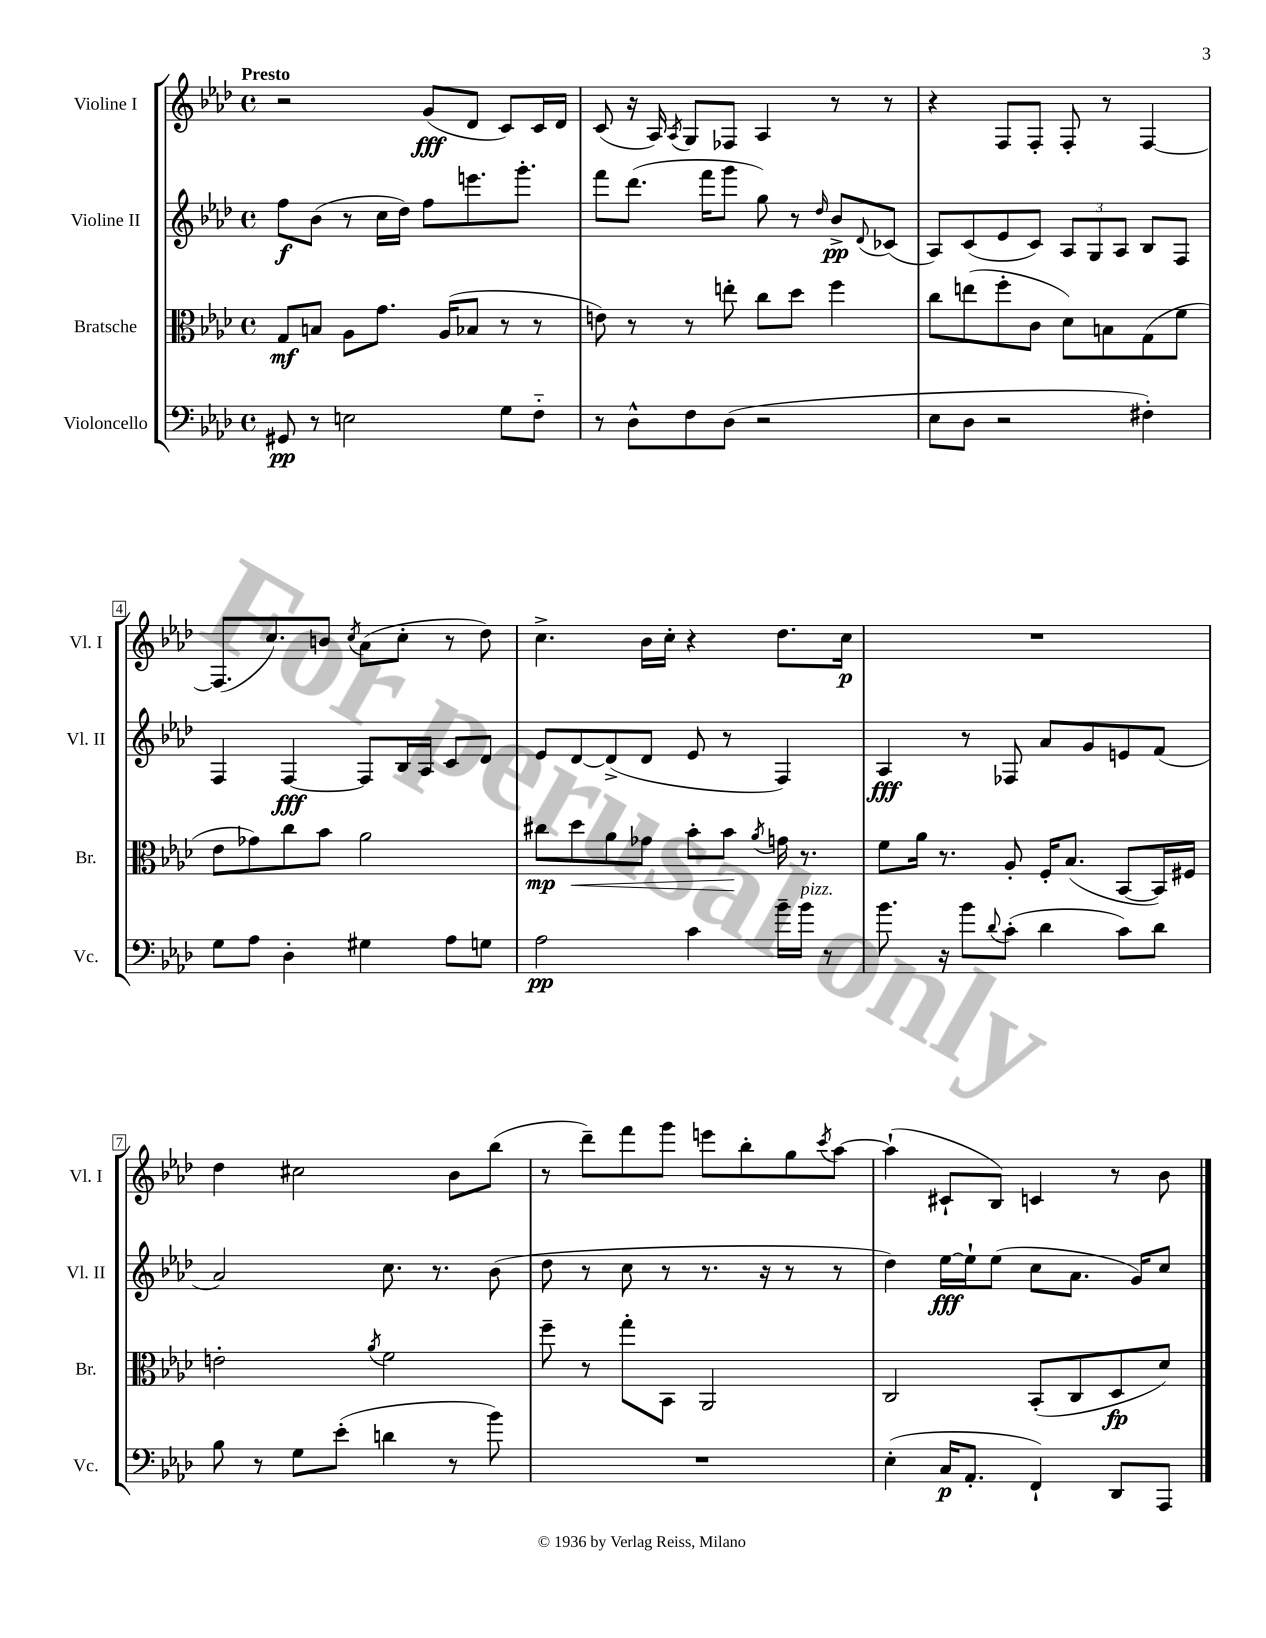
<<
\new StaffGroup <<
\new Staff = "s0" \with { instrumentName = "Violine I" shortInstrumentName = "Vl. I" } {
    \clef treble \key aes \major \defaultTimeSignature \time 4/4 \tempo "Presto"
    r2 g'8\fff( des'8 c'8) c'16 des'16 |
    c'8( r16 aes16) \acciaccatura { aes8 } g8 fes8 aes4 r8 r8 |
    r4 f8 f8-. f8-. r8 f4~ |
    f8.( c''8.) b'8 \acciaccatura { c''8 } aes'8( c''8-. r8 des''8) |
    c''4.-> bes'16 c''16-. r4 des''8. c''16\p |
    R1 |
    des''4 cis''2 bes'8 bes''8( |
    r8 des'''8--) f'''8 g'''8 e'''8 bes''8-. g''8 \acciaccatura { c'''8 } aes''8~ |
    aes''4-!( cis'8-! bes8) c'4 r8 bes'8 \bar "|." |
}
\new Staff = "s1" \with { instrumentName = "Violine II" shortInstrumentName = "Vl. II" } {
    \clef treble \key aes \major \defaultTimeSignature \time 4/4
    f''8\f bes'8( r8 c''16 des''16) f''8 e'''8. g'''8.-. |
    f'''8 des'''8.( f'''16 g'''8 g''8) r8 \grace { des''16 } bes'8->\pp \appoggiatura { des'8 } ces'8( |
    aes8) c'8( ees'8 c'8) \tuplet 3/2 { aes8 g8 aes8 } bes8 f8 |
    f4 f4~\fff f8 bes16 aes16 c'8 des'8 |
    ees'8 des'8~ des'8->( des'8 ees'8 r8 f4) |
    aes4\fff r8 fes8 aes'8 g'8 e'8 f'8( |
    aes'2) c''8. r8. bes'8( |
    des''8 r8 c''8 r8 r8. r16 r8 r8 |
    des''4) ees''16~\fff ees''16-! ees''8( c''8 aes'8. g'16) c''8 \bar "|." |
}
\new Staff = "s2" \with { instrumentName = "Bratsche" shortInstrumentName = "Br." } {
    \clef alto \key aes \major \defaultTimeSignature \time 4/4
    g8\mf b8 aes8 g'8. aes16( bes8 r8 r8 |
    e'8) r8 r8 e''8-. c''8 des''8 f''4 |
    c''8 e''8( f''8-. c'8 des'8) b8 g8( f'8 |
    ees'8 ges'8) c''8 bes'8 aes'2 |
    cis''8\mp des''8\< aes'8 ges'8 bes'8-. bes'8\! \acciaccatura { aes'8 } g'16 r8. |
    f'8 aes'16 r8. aes8-. f16-. bes8.( bes,8~ bes,16) fis16 |
    e'2-. \acciaccatura { aes'8 } f'2 |
    f''8-- r8 g''8-. bes,8 aes,2 |
    c2 bes,8-.( c8 des8\fp des'8) \bar "|." |
}
\new Staff = "s3" \with { instrumentName = "Violoncello" shortInstrumentName = "Vc." } {
    \clef bass \key aes \major \defaultTimeSignature \time 4/4
    gis,8\pp r8 e2 g8 f8-_ |
    r8 des8-^ f8 des8( r2 |
    ees8 des8 r2 fis4-.) |
    g8 aes8 des4-. gis4 aes8 g8 |
    aes2\pp c'4 bes'16-- bes'16^\markup { \italic "pizz." } r8 |
    bes'8. r16 bes'8 \appoggiatura { des'8 } c'8-.( des'4 c'8) des'8 |
    bes8 r8 g8 ees'8-.( d'4 r8 bes'8) |
    R1 |
    ees4-.( c16\p aes,8.-. f,4-!) des,8 aes,,8 \bar "|." |
}
>>
>>
\layout { \context { \Score \override BarNumber.stencil = #(make-stencil-boxer 0.1 0.3 ly:text-interface::print) } }
